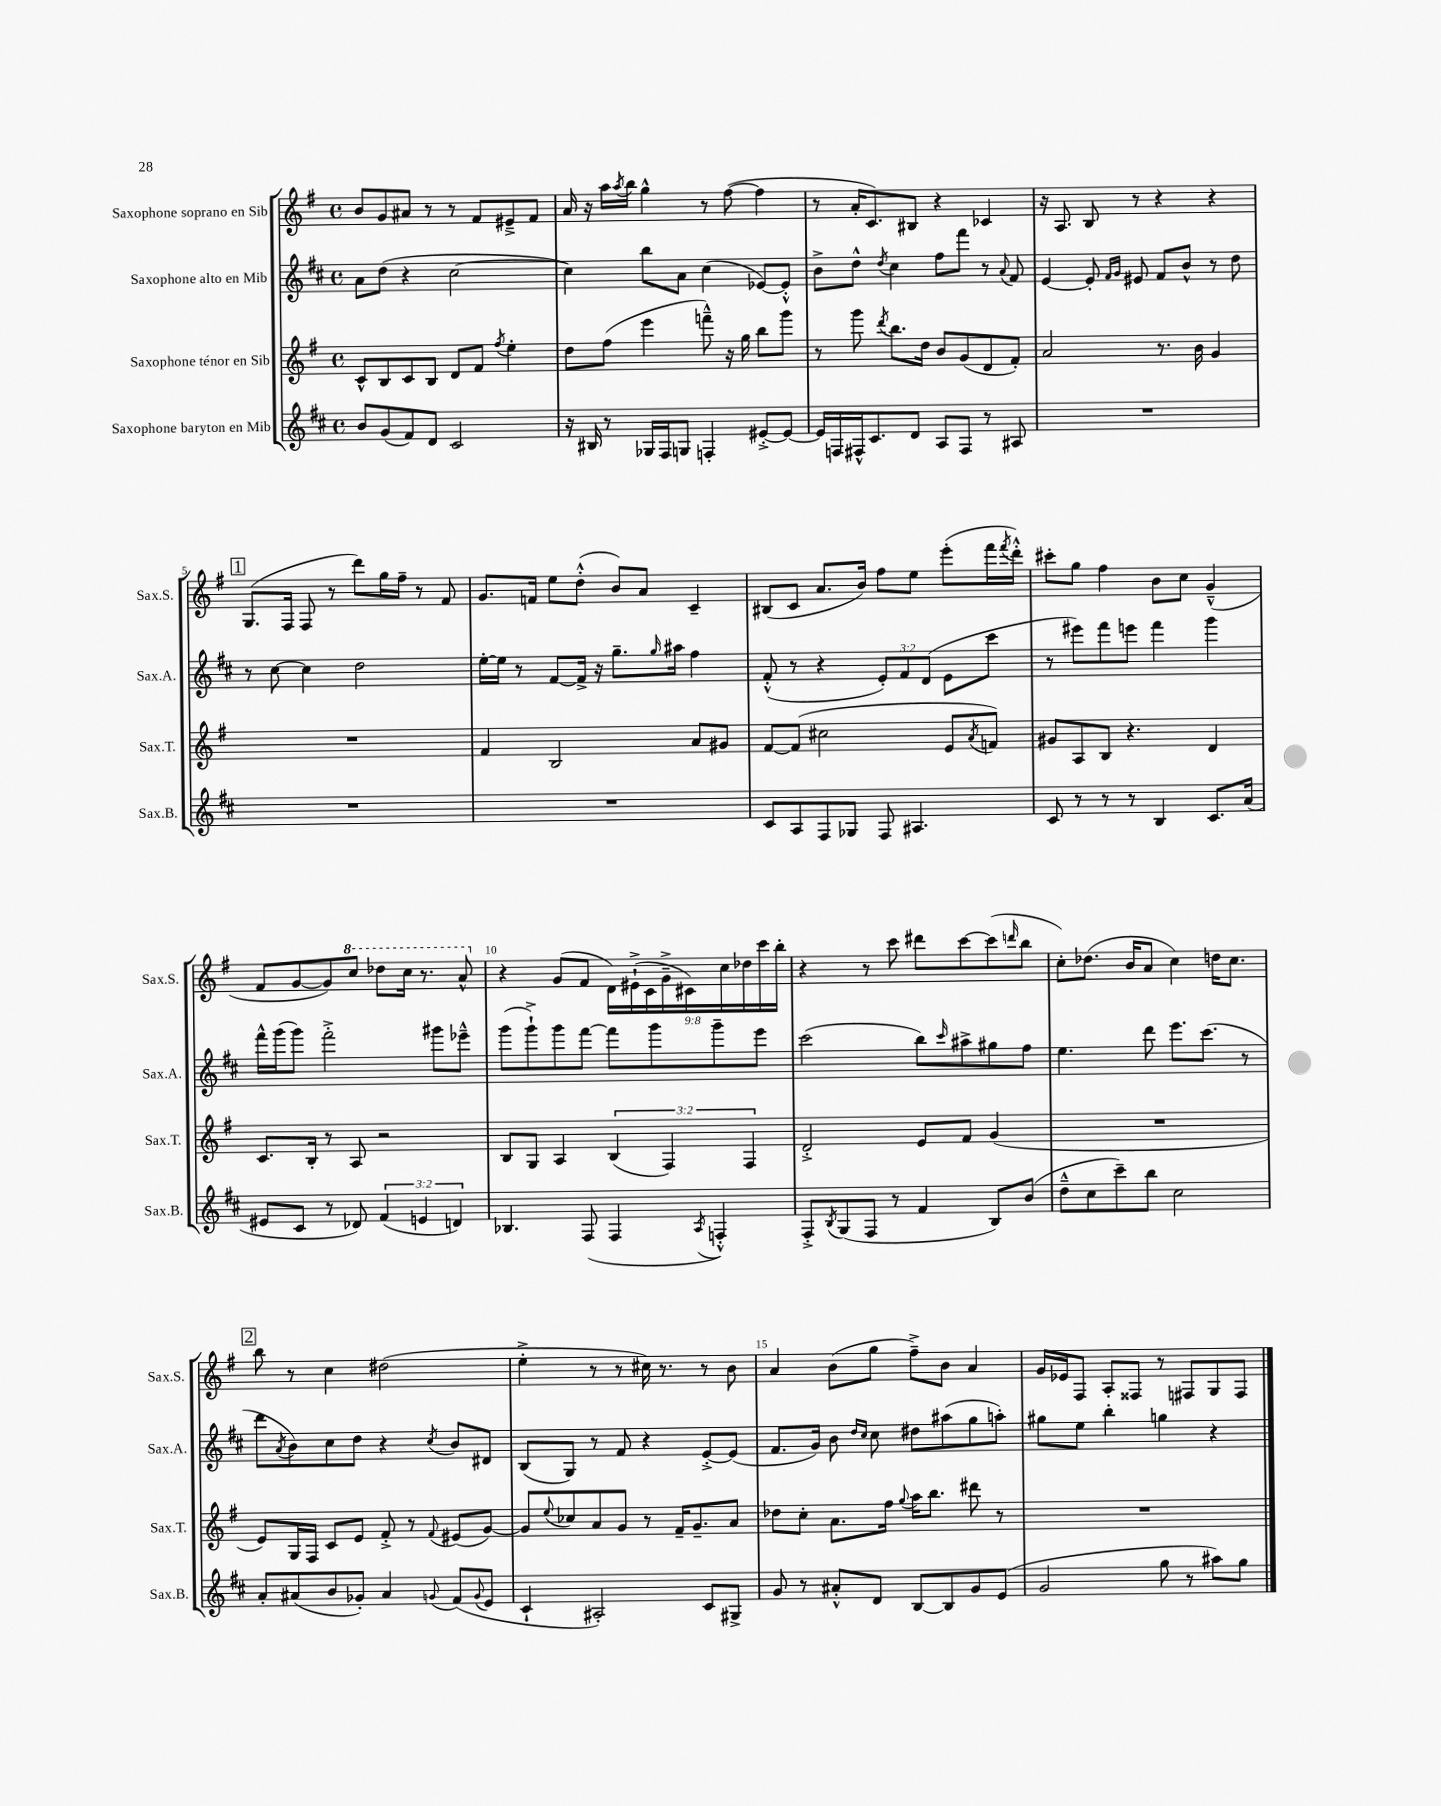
<<
\new StaffGroup <<
\new Staff = "s0" \with { instrumentName = "Saxophone soprano en Sib" shortInstrumentName = "Sax.S." } {
    \clef treble \key g \major \defaultTimeSignature \time 4/4 \override Staff.TupletNumber.text = #tuplet-number::calc-fraction-text
    b'8 g'8 ais'8 r8 r8 fis'8 eis'8---> fis'8 |
    a'16 r16 a''16 \acciaccatura { a''8 } b''16 g''4-^ r8 fis''8~( fis''4 |
    r8 a'16-. c'8.) bis8 r4 ces'4 |
    r16 a8. b8 r8 r4 r4 |
    \mark \markup { \box "1" } g8.( fis16 fis8 r8 d'''8) g''16 fis''16-- r8 fis'8 |
    g'8. f'16 e''8 d''8-.-^( b'8) a'8 c'4-- |
    bis8( c'8 a'8. b'16) fis''8 e''8 e'''8-.( fis'''16 \acciaccatura { fis'''8 } d'''16-.-^) |
    cis'''8-. g''8 fis''4 b'8 c''8 g'4---^( |
    fis'8 g'8~ g'8) \ottava #1 c'''8 des'''8 c'''16 r8. a''8-^ \ottava #0 |
    r4 g'8( fis'8 \tuplet 9/8 { d'16) eis'16-!->( c'16 g'16---> cis'16) c''16 des''16 c'''16 b''16-. } |
    r4 r8 c'''8 dis'''8 c'''8~ c'''8( \grace { d'''16 } b''8 |
    c''8-.) des''8.( b'16 a'8 c''4) d''16 c''8. |
    \mark \markup { \box "2" } b''8 r8 c''4 dis''2( |
    e''4-.-> r8 r8 cis''16) r8. r8 b'8 |
    a'4 b'8( g''8 fis''8--->) b'8 a'4 |
    g'16 ees'16 fis8 a8-. fisis8 r8 fis8 g8 fis8 \bar "|." |
}
\new Staff = "s1" \with { instrumentName = "Saxophone alto en Mib" shortInstrumentName = "Sax.A." } {
    \clef treble \key d \major \defaultTimeSignature \time 4/4 \override Staff.TupletNumber.text = #tuplet-number::calc-fraction-text
    a'8 d''8( r4 cis''2~ |
    cis''4) b''8 a'8 cis''4( ees'8~) ees'8-.-^ |
    b'8-> d''8-^ \acciaccatura { d''8 } cis''4 fis''8 fis'''8 r8 \appoggiatura { a'8 } fis'8 |
    e'4~ e'8-. \grace { fis'16 g'16 } eis'8 fis'8 b'8-^ r8 d''8 |
    \mark \markup { \box "1" } r8 cis''8~ cis''4 d''2 |
    e''16~-. e''16 r8 fis'8~ fis'16-> r16 g''8.-- \grace { g''16 } ais''16 fis''4 |
    fis'8-.-^( r8 r4 \tuplet 3/2 { e'8-.) fis'8 d'8( } e'8 cis'''8 |
    r8 eis'''8) fis'''8 e'''8 fis'''4 g'''4 |
    fis'''16-^ g'''16( g'''8) fis'''2-.-> gis'''8 ees'''8---^ |
    g'''8( g'''8-!->) g'''8 fis'''8~ fis'''8 g'''8 g'''8-- e'''8 |
    cis'''2( b''8) \grace { cis'''16 } ais''8-> gis''8 fis''8 |
    e''4. d'''8 e'''8. cis'''8.( r8 |
    \mark \markup { \box "2" } d'''8 \acciaccatura { a'8 } b'8) cis''8 d''8 r4 \acciaccatura { cis''8 } b'8 dis'8 |
    b8( g8) r8 fis'8 r4 e'8~-.-> e'8( |
    fis'8. g'16) b'8 \grace { d''16 cis''16 } cis''8 dis''8 ais''8( g''8 a''8-.) |
    gis''8 e''8 b''4-. g''4 r4 \bar "|." |
}
\new Staff = "s2" \with { instrumentName = "Saxophone ténor en Sib" shortInstrumentName = "Sax.T." } {
    \clef treble \key g \major \defaultTimeSignature \time 4/4 \override Staff.TupletNumber.text = #tuplet-number::calc-fraction-text
    c'8-^ b8 c'8 b8 d'8 fis'8 \acciaccatura { fis''8 } e''4-. |
    d''8 fis''8( e'''4 f'''8---^) r16 g''16 b''8 g'''8 |
    r8 g'''8 \acciaccatura { d'''8 } b''8. d''16 b'8 g'8( d'8 fis'8-.) |
    a'2 r8. b'16 g'4 |
    \mark \markup { \box "1" } R1 |
    fis'4 b2 a'8 gis'8 |
    fis'8~ fis'8( cis''2 e'8 \acciaccatura { a'8 } f'8) |
    gis'8 a8 b8 r4. d'4 |
    c'8. b16-. r8 a8 r2 |
    b8 g8 a4 \tuplet 3/2 { b4( fis4) fis4 } |
    d'2-.-> e'8 fis'8 g'4( |
    R1 |
    \mark \markup { \box "2" } e'8) g16 fis16 c'8 e'8 fis'8-.-> r8 \appoggiatura { fis'8 } eis'8( g'8~) |
    g'8 \appoggiatura { e''8 } ces''8 a'8 g'8 r8 fis'16-- g'8.-- a'8 |
    des''8 c''8-. a'8. fis''16 \appoggiatura { g''8 } a''16 b''8. dis'''8 r8 |
    R1 \bar "|." |
}
\new Staff = "s3" \with { instrumentName = "Saxophone baryton en Mib" shortInstrumentName = "Sax.B." } {
    \clef treble \key d \major \defaultTimeSignature \time 4/4 \override Staff.TupletNumber.text = #tuplet-number::calc-fraction-text
    b'8 g'8( fis'8) d'8 cis'2 |
    r16 bis16 r8 ges16 fis16 g8 f4-. eis'8~-.-> eis'8~ |
    eis'16 f16 fis16-^ cis'8. d'8 a8 fis8 r8 ais8 |
    R1 |
    \mark \markup { \box "1" } R1 |
    R1 |
    cis'8 a8 fis8 ges8 fis8 ais4. |
    cis'8 r8 r8 r8 b4 cis'8. a'16( |
    eis'8 cis'8 r8 des'8) \tuplet 3/2 { fis'4( e'4 d'4) } |
    bes4. fis8( fis4 \acciaccatura { a8 } f4-.-^) |
    fis8-.-> \acciaccatura { b8 } g8( fis8 r8 fis'4 b8) b'8( |
    d''8---^ cis''8 cis'''8--) b''8 cis''2 |
    \mark \markup { \box "2" } a'8-. ais'8( b'8 ges'8-.) ais'4 \appoggiatura { g'8 } fis'8( \appoggiatura { g'8 } e'8 |
    cis'4-! ais2-.) cis'8 gis8-> |
    g'8 r8 ais'8-.-^ d'8 b8~ b8 g'8 e'8( |
    g'2 g''8 r8 ais''8) g''8 \bar "|." |
}
>>
>>
\layout { \context { \Score \override BarNumber.break-visibility = ##(#f #t #t) barNumberVisibility = #(every-nth-bar-number-visible 5) } }
